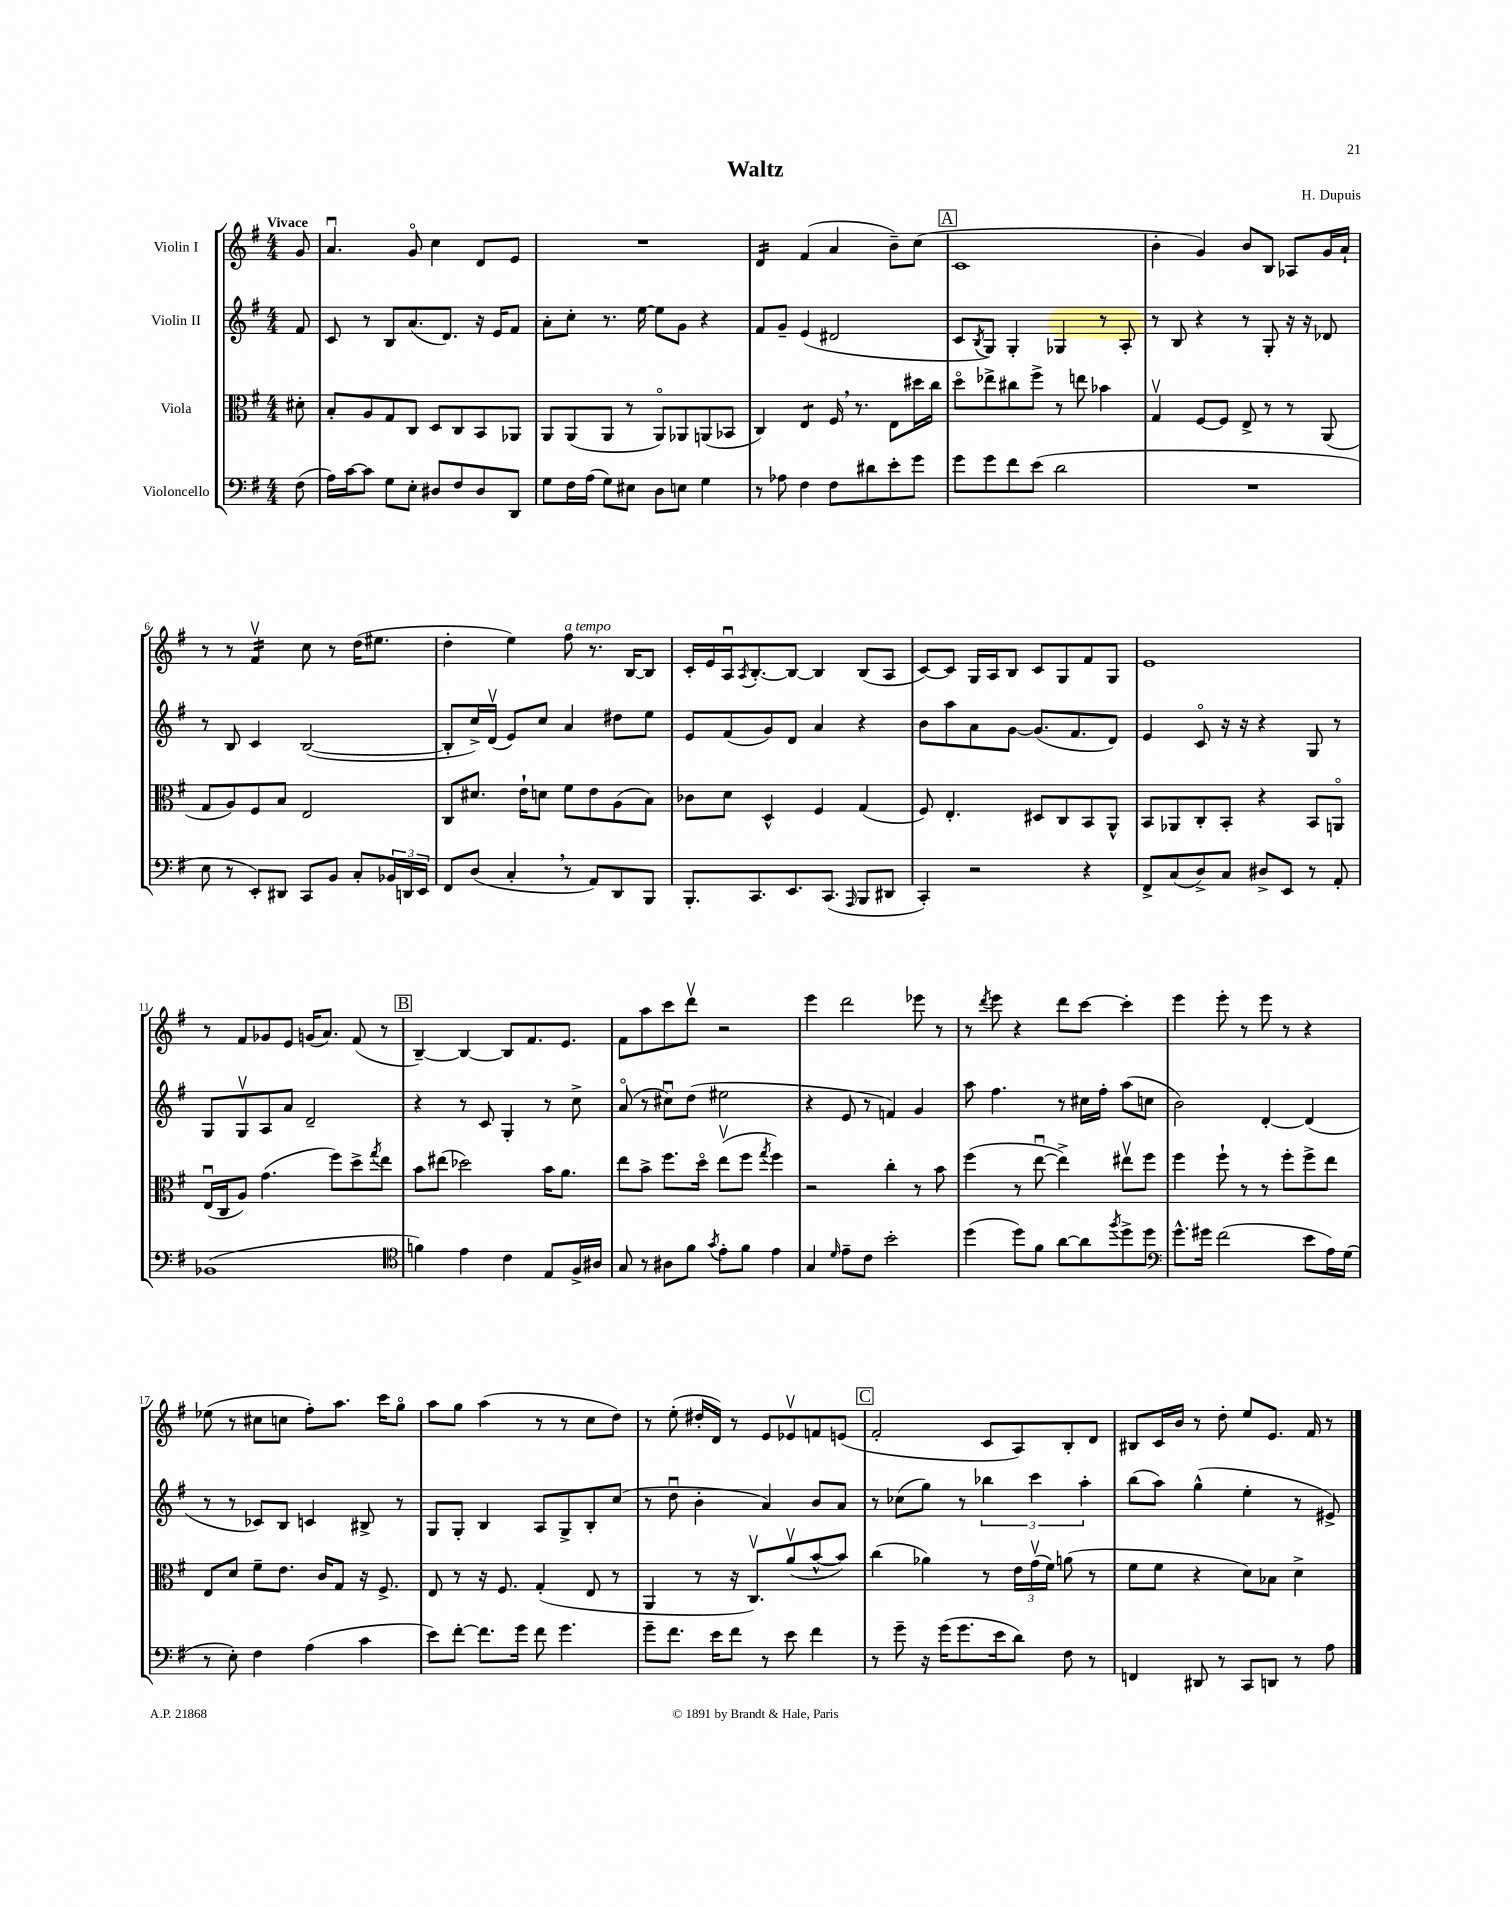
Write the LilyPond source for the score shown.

\header { title = "Waltz" composer = "H. Dupuis" }
<<
\new StaffGroup <<
\new Staff = "s0" \with { instrumentName = "Violin I" } {
    \clef treble \key g \major \numericTimeSignature \time 4/4 \partial 8 \tempo "Vivace"
    g'8 |
    a'4.\downbow g'8\flageolet c''4 d'8 e'8 |
    R1 |
    d'4:16 fis'4( a'4 b'8--) c''8( |
    \mark \markup { \box "A" } c'1 |
    b'4-. g'4) b'8 b8 aes8 g'16 a'16-! |
    r8 r8 fis'4:16\upbow c''8 r8 d''16( eis''8. |
    d''4-. e''4) fis''8^\markup { \italic "a tempo" } r8. b16~ b8 |
    c'16-. e'16 a16\downbow \acciaccatura { a8 } b8.~-. b8~ b4 b8( a8 |
    c'8~) c'8 g16 a16 b8 c'8 g8 fis'8 g8 |
    e'1 |
    r8 fis'8 ges'8 e'8 g'16( a'8.) fis'8( r8 |
    \mark \markup { \box "B" } b4~--) b4~ b8 fis'8. e'8. |
    fis'8 a''8 c'''8 d'''8\upbow r2 |
    e'''4 d'''2 ees'''8 r8 |
    r8 \acciaccatura { d'''8 } e'''8 r4 d'''8 c'''8~ c'''4-. |
    e'''4 e'''8-. r8 e'''8 r8 r4 |
    ees''8( r8 cis''8 c''8 fis''8-.) a''8. c'''16 g''8\flageolet |
    a''8 g''8 a''4( r8 r8 c''8 d''8) |
    r8 e''8-.( dis''16-. d'16) r8 e'8 ees'8\upbow f'8 e'8( |
    \mark \markup { \box "C" } fis'2-. c'8 a8) b8-. d'8 |
    bis8 c'16 b'16 r8 d''8-. e''8 e'8. fis'16 r8 \bar "|." |
}
\new Staff = "s1" \with { instrumentName = "Violin II" } {
    \clef treble \key g \major \numericTimeSignature \time 4/4 \partial 8
    fis'8 |
    c'8 r8 b8 a'8.( d'8.) r16 e'16 fis'8 |
    a'8-. c''8-. r8. e''16~ e''8 g'8 r4 |
    fis'8 g'8-- e'4( dis'2 |
    \mark \markup { \box "A" } c'8 \acciaccatura { b8 } g8) g4-. ges4 r8 a8-. |
    r8 b8 r4 r8 g8-. r16 r16 des'8 |
    r8 b8 c'4 b2~( |
    b8-. c''16->) d'16\upbow( e'8) c''8 a'4 dis''8 e''8 |
    e'8 fis'8( g'8) d'8 a'4 r4 |
    b'8 a''8 a'8 g'8~ g'8.( fis'8. d'8) |
    e'4 c'8\flageolet r16 r16 r4 g8 r8 |
    g8 g8\upbow a8 a'8 d'2-- |
    \mark \markup { \box "B" } r4 r8 c'8 g4-. r8 c''8-> |
    a'8\flageolet( r8 cis''8\downbow) d''8( eis''2 |
    r4 e'8 r8 f'4) g'4 |
    a''8 fis''4. r8 cis''16 fis''16-. a''8( c''8 |
    b'2) d'4~-. d'4( |
    r8 r8 ces'8) b8 c'4 bis8-> r8 |
    g8 g8-. b4 a8 g8-> b8-. c''8( |
    r8 d''8\downbow b'4-. a'4) b'8 a'8 |
    \mark \markup { \box "C" } r8 ces''8( g''8) r8 \tuplet 3/2 { bes''4 c'''4 a''4-. } |
    b''8( a''8) g''4-^( e''4-. r8 eis'8->) \bar "|." |
}
\new Staff = "s2" \with { instrumentName = "Viola" } {
    \clef alto \key g \major \numericTimeSignature \time 4/4 \partial 8
    dis'8-. |
    b8-. a8 g8 c8 d8 c8 b,8 aes,8 |
    a,8 a,8( a,8 r8 a,8\flageolet) aes,8 a,8( bes,8 |
    c4) e4:8 fis16 \breathe r8. e8 dis''16 c''16 |
    \mark \markup { \box "A" } d''8\flageolet ees''8-> cis''8 fis''8-> r8 e''8 bes'4 |
    g4\upbow fis8~ fis8 e8-> r8 r8 a,8( |
    g8 a8) fis8 b8 e2 |
    c8 dis'8. e'16-! d'8 fis'8 e'8 a8( b8) |
    ces'8 d'8 d4-^ fis4 g4( |
    fis8) e4.-. dis8 c8 b,8 a,8-^ |
    b,8 aes,8 c8-. b,8-. r4 b,8 a,8\flageolet |
    e16\downbow( c16 a8) g'4.( fis''8) d''8-> \acciaccatura { g''8 } e''8 |
    \mark \markup { \box "B" } b'8 eis''8( des''2) b'16 a'8. |
    e''8 b'8-> fis''8. d''16\flageolet e''8\upbow( fis''8 \acciaccatura { g''8 } fis''4) |
    r2 c''4-. r8 b'8 |
    fis''4( r8 e''8~\downbow e''4->) eis''8\upbow fis''8 |
    fis''4 fis''8-! r8 r8 fis''8-. fis''8-> e''8 |
    e8 d'8 fis'8-- e'8. c'16 g8 r16 fis8.-> |
    e8 r8 r16 fis8. g4-.( e8 r8 |
    a,4 r8 r16 c8.\upbow) a'8\upbow( b'8~-^ b'8) |
    \mark \markup { \box "C" } c''4( aes'4) r8 \tuplet 3/2 { e'16 g'16\upbow( fis'16) } a'8( r8 |
    fis'8 fis'8 r4 d'8) bes8 d'4-> \bar "|." |
}
\new Staff = "s3" \with { instrumentName = "Violoncello" } {
    \clef bass \key g \major \numericTimeSignature \time 4/4 \partial 8
    fis8( |
    a16) c'16~ c'8 g8 e8-. dis8 fis8 dis8 d,8 |
    g8 fis16 a16( g8) eis8 d8 e8 g4 |
    r8 aes8 fis4 fis8 dis'8 e'8-. g'8 |
    \mark \markup { \box "A" } g'8 g'8 fis'8 e'8( d'2 |
    R1 |
    e8 r8 e,8-.) dis,8 c,8 b,8 c8-. \tuplet 3/2 { bes,16 d,16 e,16 } |
    fis,8 d8( c4-. \breathe r8 a,8) d,8 b,,8 |
    b,,8.-. c,8. e,8. c,8.( \grace { a,,16 } b,,8 dis,8 |
    c,4-.) r2 r4 |
    fis,8-> c8( d8->) c8 dis8-> e,8 r8 a,8-. |
    bes,1( |
    \mark \markup { \box "B" } \clef tenor f'4) e'4 c'4 e8 fis16-> ais16 |
    g8 r8 ais8 fis'8 \acciaccatura { g'8 } e'8-. fis'8 e'4 |
    g4 \grace { d'16 } e'8-- c'8 b'2-. |
    d''4( d''8) fis'8 a'8~ a'8 \acciaccatura { fis''8 } d''8-> d''8 |
    \clef bass g'8.-^ gis'16 fis'2( e'8 a16) g16( |
    r8 e8-.) fis4 a4( c'4 |
    e'8) fis'8~-. fis'8. g'16 fis'8 g'4. |
    g'8-- fis'8. e'16 fis'8 r8 e'8 fis'4 |
    \mark \markup { \box "C" } r8 g'8-- r16 g'16( g'8. e'16 d'8) fis8 r8 |
    f,4 dis,8 r8 c,8 d,8 r8 a8 \bar "|." |
}
>>
>>
